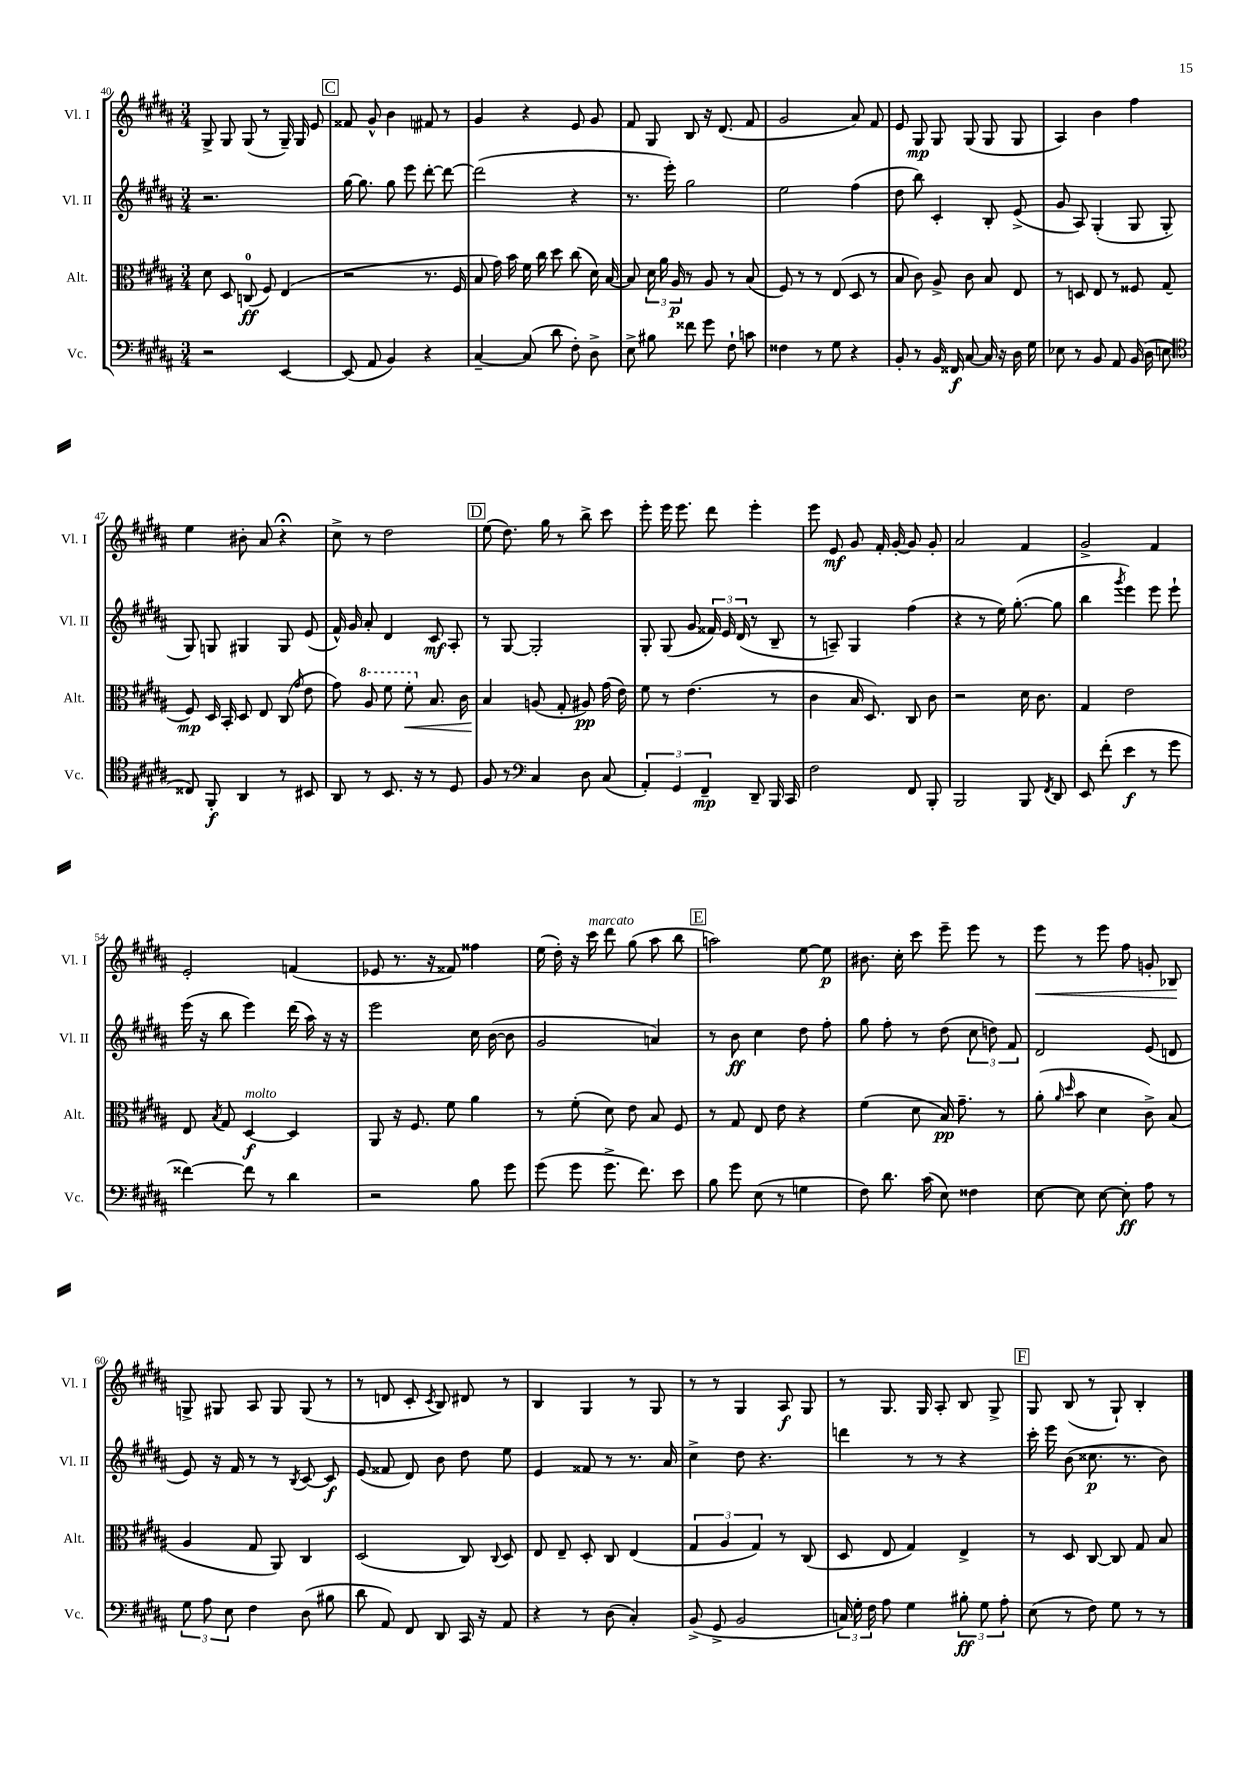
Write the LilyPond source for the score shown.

<<
\new StaffGroup <<
\new Staff = "s0" \with { instrumentName = "Vl. I" shortInstrumentName = "Vl. I" } {
    \clef treble \key b \major \numericTimeSignature \time 3/4
    \autoBeamOff gis8-> gis8 gis8( r8 gis16--) gis16 e'8 |
    \mark \markup { \box "C" } fisis'8 gis'8-^ b'4 fis'8 r8 |
    gis'4 r4 e'8 gis'8 |
    fis'8 gis8 b8 r16 dis'8.( fis'8 |
    gis'2 ais'8) fis'8 |
    e'8 gis8\mp gis8 gis8( gis8 gis8 |
    ais4) b'4 fis''4 |
    e''4 bis'8-. ais'8 r4\fermata |
    cis''8-> r8 dis''2 |
    \mark \markup { \box "D" } e''8( dis''8.) gis''16 r8 b''8-> cis'''8 |
    e'''8-. e'''16 e'''8. dis'''8 e'''4-. |
    e'''8 e'8\mf gis'8 fis'16-. gis'16~-. gis'8 gis'8-. |
    ais'2 fis'4 |
    gis'2-> fis'4 |
    e'2-. f'4( |
    ees'8 r8. r16 fisis'8) fisis''4 |
    e''16( dis''16-.) r16 cis'''16^\markup { \italic "marcato" } dis'''8 gis''8( ais''8 b''8 |
    \mark \markup { \box "E" } a''2) e''8~ e''8\p |
    bis'8. cis''16-. cis'''8 e'''8-- e'''8 r8 |
    e'''8\< r8 e'''8 fis''8 g'8-. bes8\! |
    g8-> gis8 ais8 gis8 gis8( r8 |
    r8 d'8 cis'8-. \acciaccatura { cis'8 } b8) dis'8 r8 |
    b4 gis4 r8 gis8 |
    r8 r8 gis4 ais8\f gis8 |
    r8 gis8. gis16 ais8-. b8 gis8-> |
    \mark \markup { \box "F" } gis8 b8( r8 gis8-!) b4-. \bar "|." |
}
\new Staff = "s1" \with { instrumentName = "Vl. II" shortInstrumentName = "Vl. II" } {
    \clef treble \key b \major \numericTimeSignature \time 3/4
    \autoBeamOff r2. |
    \mark \markup { \box "C" } gis''16~ gis''8. gis''8 e'''8 dis'''8~-. dis'''8~ |
    dis'''2( r4 |
    r8. e'''16-.) gis''2 |
    e''2 fis''4( |
    dis''8 b''8) cis'4-. b8-. e'8->( |
    gis'8 ais8) gis4-.( gis8 gis8-. |
    gis8) g8 gis4 gis8 e'8( |
    fis'16-^) gis'16 ais'8-. dis'4 cis'8\mf ais8-. |
    \mark \markup { \box "D" } r8 gis8~ gis2-. |
    gis8-. gis8( gis'8 \tuplet 3/2 { fisis'16) e'16 dis'16( } r8 b8-- |
    r8 a8--) gis4 fis''4( |
    r4 r8 e''16) gis''8.~-.( gis''8 |
    b''4 \acciaccatura { gis'''8 } e'''4) e'''8 e'''8-! |
    e'''16( r16 b''8 e'''4) dis'''16( ais''16) r16 r16 |
    e'''2 cis''16 b'16~( b'8 |
    gis'2 a'4) |
    \mark \markup { \box "E" } r8 b'8\ff cis''4 dis''8 fis''8-. |
    gis''8 fis''8-. r8 dis''8( \tuplet 3/2 { cis''8 d''8) fis'8 } |
    dis'2 e'8( d'8 |
    e'8) r16 fis'16 r8 r8 \acciaccatura { b8 } cis'8~ cis'8\f |
    e'8( fisis'8 dis'8) b'8 dis''8 e''8 |
    e'4 fisis'8 r8 r8. ais'16 |
    cis''4-> dis''8 r4. |
    d'''4 r8 r8 r4 |
    \mark \markup { \box "F" } cis'''16-. e'''16 b'8( cisis''8.\p r8. b'8) \bar "|." |
}
\new Staff = "s2" \with { instrumentName = "Alt." shortInstrumentName = "Alt." } {
    \clef alto \key b \major \numericTimeSignature \time 3/4
    \autoBeamOff dis'8 dis8 c8-0\ff( fis8) e4( |
    \mark \markup { \box "C" } r2 r8. fis16 |
    b8 gis'16) b'16 fis'16 cis''16 dis''8 cis''8( dis'16) b16~ |
    b8 \tuplet 3/2 { dis'16 ais'16 ais16\p } r8 ais8 r8 b8( |
    fis8) r8 r8 e8( dis8 r8 |
    b8 cis'8) ais8-> cis'8 b8 e8 |
    r8 d8 e8 r8 fisis8 gis8( |
    fis8\mp) dis16 b,16-. dis8 e8 cis8( \grace { gis'16 } e'8 |
    gis'8) \ottava #1 ais'8 fis''8 fis''8-.\< \ottava #0 b8. cis'16 |
    \mark \markup { \box "D" } b4\! a8( gis8-. ais8\pp) gis'16( e'16) |
    fis'8 r8 e'4.( r8 |
    cis'4 b16 dis8.) cis8 cis'8 |
    r2 dis'16 cis'8. |
    gis4 e'2 |
    e8 \acciaccatura { b8 } gis8 dis4~\f^\markup { \italic "molto" } dis4 |
    ais,8 r16 fis8. fis'8 ais'4 |
    r8 fis'8-.( dis'8) e'8 b8 fis8 |
    \mark \markup { \box "E" } r8 gis8 e8 e'8 r4 |
    fis'4( dis'8 b16\pp) gis'8.-- r8 |
    ais'8-.( \grace { ais'16 dis''16 } b'8 dis'4 cis'8->) b8( |
    ais4 gis8 ais,8) cis4 |
    dis2( cis8) \appoggiatura { cis8 } dis8 |
    e8 e8-- dis8-. cis8 e4( |
    \tuplet 3/2 { gis4 ais4 gis4) } r8 cis8( |
    dis8 e8 gis4) e4-> |
    \mark \markup { \box "F" } r8 dis8 cis8~ cis8 gis8 b8 \bar "|." |
}
\new Staff = "s3" \with { instrumentName = "Vc." shortInstrumentName = "Vc." } {
    \clef bass \key b \major \numericTimeSignature \time 3/4
    \autoBeamOff r2 e,4~ |
    \mark \markup { \box "C" } e,8( ais,8 b,4) r4 |
    cis4~-- cis8( dis'8 fis8-.) dis8-> |
    e8-> bis8 fisis'8 gis'8 fis8-! c'8 |
    fisis4 r8 gis8 r4 |
    b,8-. r8 b,16 fisis,16\f cis8~ cis16 r16 dis16 gis16 |
    ees8 r8 b,8 ais,8 b,16( dis16 e8 |
    \clef tenor cisis8) fis,8-.\f ais,4 r8 bis,8 |
    ais,8 r8 b,8. r16 r8 dis8 |
    \mark \markup { \box "D" } fis8 r8 \clef bass cis4 dis8 cis8( |
    \tuplet 3/2 { ais,4-.) gis,4 fis,4--\mp } dis,8-- b,,16 cis,16 |
    fis2 fis,8 b,,8-. |
    b,,2 b,,8 \acciaccatura { fis,8 } dis,8 |
    e,8 fis'8-.( e'4\f r8 gis'8 |
    fisis'4~) fisis'8 r8 dis'4 |
    r2 b8 gis'8 |
    gis'8( gis'8 gis'8.-> fis'8.) e'8 |
    \mark \markup { \box "E" } b8 gis'8 e8( r8 g4 |
    fis8) dis'8. cis'16( e8) fisis4 |
    e8~ e8 e8~ e8-.\ff ais8 r8 |
    \tuplet 3/2 { gis8 ais8 e8 } fis4 dis8( bis8 |
    dis'8 ais,8) fis,8 dis,8 cis,16 r16 ais,8 |
    r4 r8 dis8( cis4-.) |
    b,8->( gis,8-> b,2 |
    \tuplet 3/2 { c16) gis16-. fis16 } ais8 gis4 \tuplet 3/2 { bis8-.\ff gis8 ais8-. } |
    \mark \markup { \box "F" } e8( r8 fis8) gis8 r8 r8 \bar "|." |
}
>>
>>
\layout { \context { \Score currentBarNumber = #40 } }
